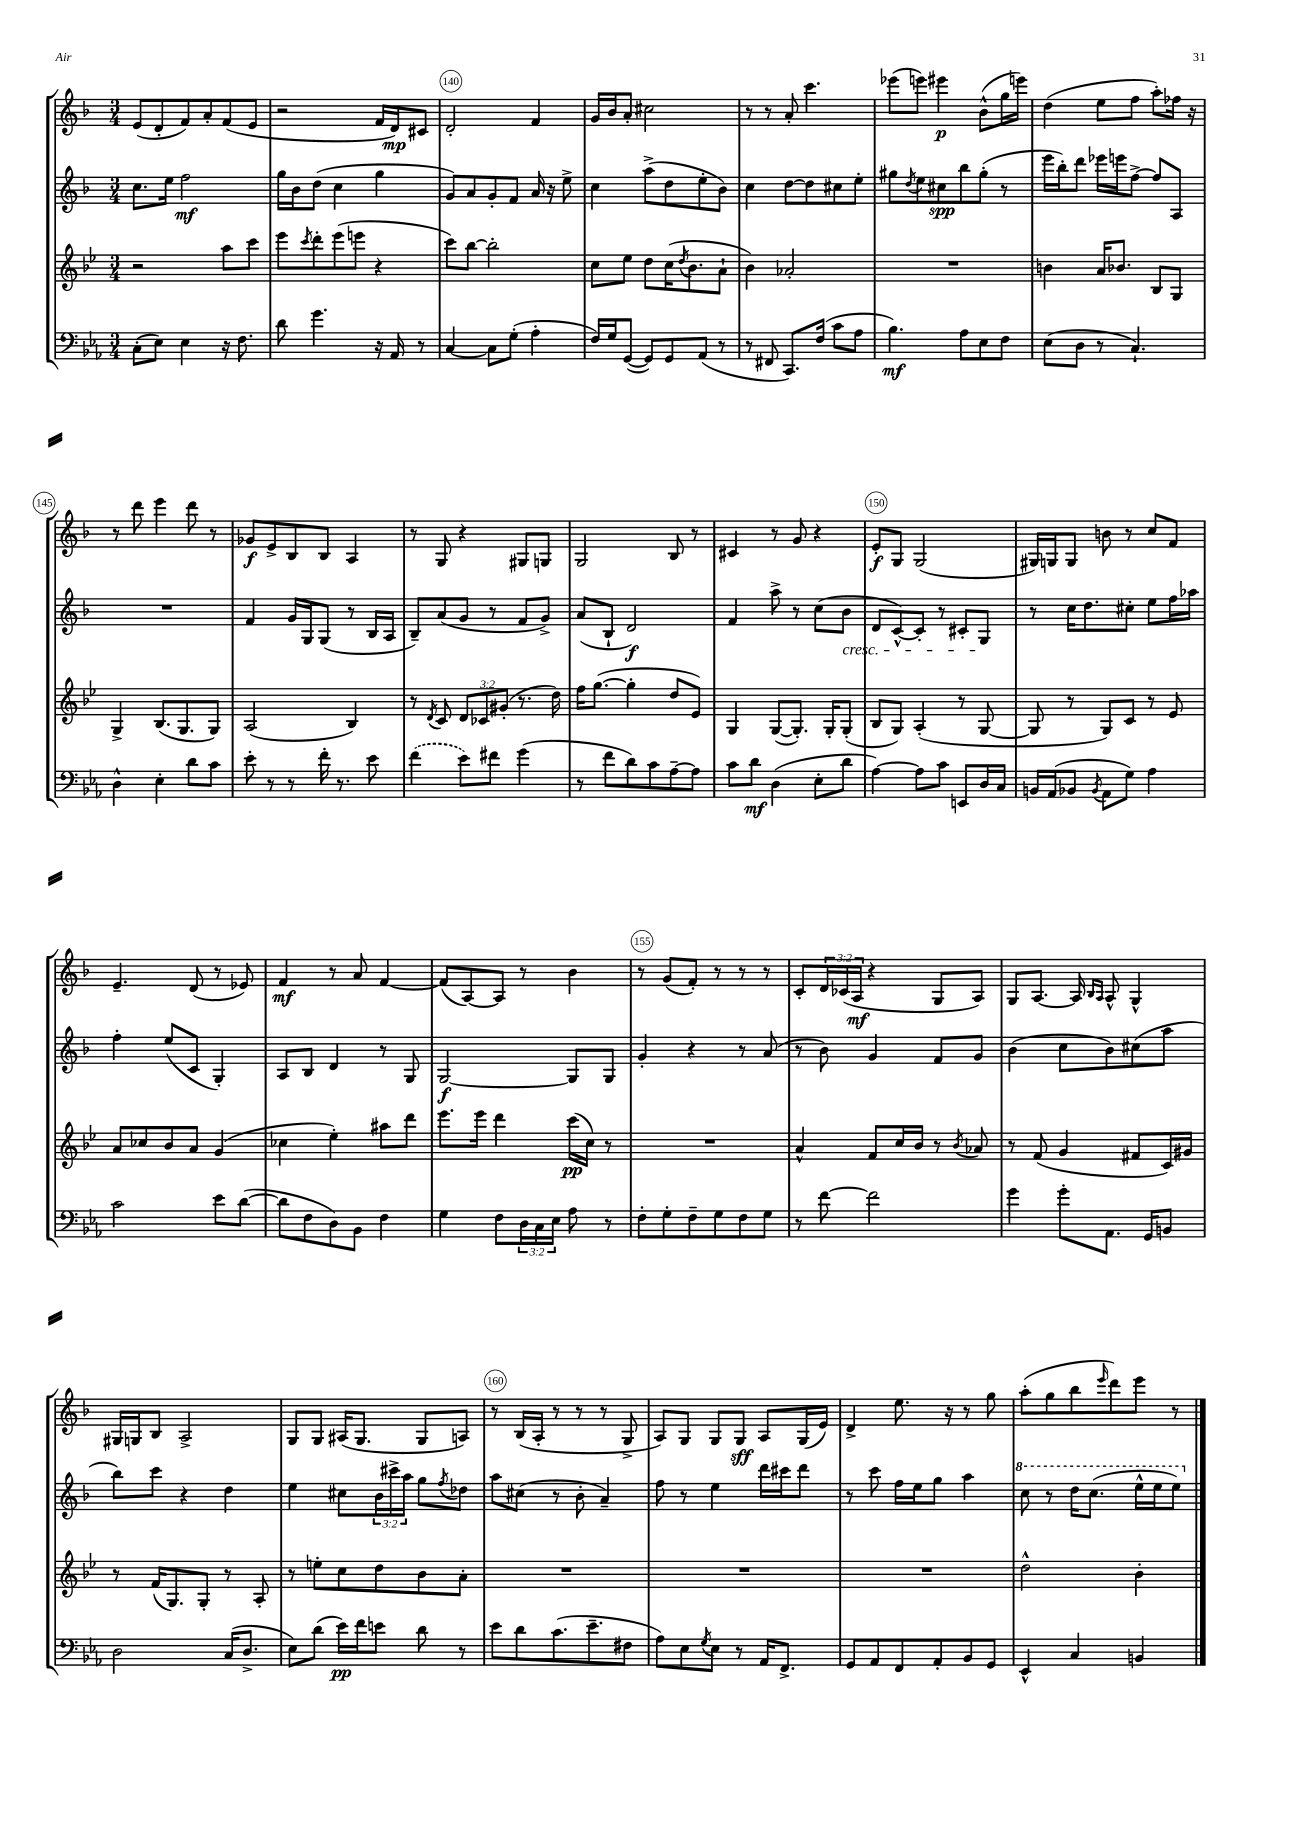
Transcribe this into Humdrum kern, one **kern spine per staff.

**kern	**dynam	**kern	**dynam	**kern	**dynam	**kern	**dynam
*part4	*part4	*part3	*part3	*part2	*part2	*part1	*part1
*staff4	*staff4	*staff3	*staff3	*staff2	*staff2	*staff1	*staff1
*clefF4	*	*clefG2	*	*clefG2	*	*clefG2	*
*k[b-e-a-]	*	*k[b-e-]	*	*k[b-]	*	*k[b-]	*
*M3/4	*	*M3/4	*	*M3/4	*	*M3/4	*
=138	=138	=138	=138	=138	=138	=138	=138
(8C'\L	.	2r	.	8.cc\L	.	(8e/L	.
8E-\J)	.	.	.	.	.	8d'/	.
.	.	.	.	16ee\Jk	.	.	.
4E-\	.	.	.	2ff\	mf	8f/)	.
.	.	.	.	.	.	8a'/	.
16r	.	8aa\L	.	.	.	(8f/	.
8.F\	.	.	.	.	.	.	.
.	.	8ccc\J	.	.	.	8e/J	.
=139	=139	=139	=139	=139	=139	=139	=139
8d\	.	8eee-\L	.	16gg\LL	.	2r	.
.	.	.	.	16b-\J	.	.	.
.	.	8qccc/	.	.	.	.	.
4.g\	.	8ddd'\	.	(8dd\J	.	.	.
.	.	(8eee-\	.	4cc\	.	.	.
.	.	8eeen\J	.	.	.	.	.
16r	.	4r	.	4gg\	.	16f/LL	.
16AA-/	.	.	.	.	.	16d/J)	mp
8r	.	.	.	.	.	8c#X/J	.
=140	=140	=140	=140	=140	=140	=140	=140
[4C/	.	8ccc\L)	.	8g/L)	.	2d'/	.
.	.	[8bb-\J	.	8a/	.	.	.
8C\L]	.	2bb-'\]	.	8g'/	.	.	.
(8G'\J	.	.	.	8f/J	.	.	.
4A-'\	.	.	.	16a/	.	4f/	.
.	.	.	.	16r	.	.	.
.	.	.	.	8ee^\	.	.	.
=141	=141	=141	=141	=141	=141	=141	=141
16F/LL)	.	8cc\L	.	4cc\	.	16g/LL	.
16G/J	.	.	.	.	.	16b-/J	.
([8GG/J	.	8ee-\J	.	.	.	8a'/J	.
8GG/L])	.	8dd\L	.	(8aa^\L	.	2cc#X\	.
8GG/	.	(16cc\K	.	8dd\	.	.	.
.	.	8qdd/	.	.	.	.	.
.	.	8.b-\	.	.	.	.	.
(8AA-/J	.	.	.	8ee'\	.	.	.
8r	.	8a`\J	.	8b-\J)	.	.	.
=142	=142	=142	=142	=142	=142	=142	=142
8r	.	4b-\)	.	4cc\	.	8r	.
8FF#X/	.	.	.	.	.	8r	.
8.CC/L)	.	2a-X'/	.	[8dd\L	.	8a'/	.
.	.	.	.	8dd\]	.	4.ccc\	.
(16F/Jk	.	.	.	.	.	.	.
8c\L	.	.	.	8cc#X\	.	.	.
8A-\J	.	.	.	8ee'\J	.	.	.
=143	=143	=143	=143	=143	=143	=143	=143
4.B-\)	mf	2.r	.	8gg#X\L	.	(8eee-X\L	.
.	.	.	.	8qdd/	.	.	.
.	.	.	.	8ee\	.	8eeen\J)	.
.	.	.	.	8cc#X\	spp	4eee#X\	p
8A-\L	.	.	.	8bb-\	.	.	.
8E-\	.	.	.	(8gg#'\J	.	(8b-^^\L	.
8F\J	.	.	.	8r	.	16gg\L	.
.	.	.	.	.	.	16eeen\JJ)	.
=144	=144	=144	=144	=144	=144	=144	=144
(8E-\L	.	4bn\	.	16eee\LL	.	(4dd\	.
.	.	.	.	16bb-'\J)	.	.	.
8D\J	.	.	.	8ddd\J	.	.	.
8r	.	16a/KL	.	16eee-X\LL	.	8ee\L	.
.	.	8.b-X/J	.	16eeen\J	.	.	.
4.C`/)	.	.	.	[8ff^\J	.	8ff\J	.
.	.	8B-/L	.	8ff/L]	.	8aa'\L)	.
.	.	8G/J	.	8A/J	.	16ff-X\Jk	.
.	.	.	.	.	.	16r	.
!!LO:LB:g=z
=145	=145	=145	=145	=145	=145	=145	=145
4D^^\	.	4G^/	.	2.r	.	8r	.
.	.	.	.	.	.	8ddd\	.
4E-'\	.	(8.B-/L	.	.	.	4eee\	.
.	.	8.G/	.	.	.	.	.
8d\L	.	.	.	.	.	8ddd\	.
8c\J	.	8G/J)	.	.	.	8r	.
=146	=146	=146	=146	=146	=146	=146	=146
8e-'\	.	(2A/	.	4f/	.	8g-X/L	f
8r	.	.	.	.	.	8e^/	.
8r	.	.	.	16g/LL	.	8B-/	.
.	.	.	.	16G/J	.	.	.
16f'\	.	.	.	(8G/J	.	8B-/J	.
8.r	.	.	.	.	.	.	.
.	.	4B-/)	.	8r	.	4A/	.
8e-\	.	.	.	16B-/LL	.	.	.
.	.	.	.	16A/JJ	.	.	.
=147	=147	=147	=147	=147	=147	=147	=147
(4f\	.	8r	.	8B-~/L)	.	8r	.
.	.	8qd/	.	.	.	.	.
.	.	8c/	.	(8a/	.	8G/	.
8e-\L)	.	12d/L	.	8g/J	.	4r	.
.	.	12c-X/	.	.	.	.	.
8f#X\J	.	.	.	8r	.	.	.
.	.	(12g#X'/J	.	.	.	.	.
(4g\	.	8.r	.	8f/L	.	8G#X/L	.
.	.	.	.	8g^/J)	.	8Gn/J	.
.	.	16dd\)	.	.	.	.	.
=148	=148	=148	=148	=148	=148	=148	=148
8r	.	16ff\KL	.	(8a/L	.	2G/	.
.	.	([8.gg\J	.	.	.	.	.
8f\L	.	.	.	8B-`/J	.	.	.
8d\)	.	4gg'\]	.	2d/)	f	.	.
8c\	.	.	.	.	.	.	.
[8A-~\	.	8dd/L	.	.	.	8B-/	.
8A-\J]	.	8e-/J)	.	.	.	8r	.
=149	=149	=149	=149	=149	=149	=149	=149
8c\L	.	4G/	.	4f/	.	4c#X/	.
8d\J	mf	.	.	.	.	.	.
(4D\	.	([8G/L	.	8aa^\	.	8r	.
.	.	8.G'/J])	.	8r	.	8g/	.
8E-'\L	.	.	.	(8cc\L	.	4r	.
.	.	16G'/KL	.	.	.	.	.
!	!	!	!	!LO:TX:b:i:t=cresc.	!	!	!
8d\J	.	(8G'/J	.	8b-\J	.	.	.
=150	=150	=150	=150	=150	=150	=150	=150
[4A-\)	.	8B-/L	.	8d/L	.	8e'/L	f
.	.	8G/J)	.	[8c^^/)	.	8G/J	.
8A-\L]	.	(4A'/	.	8c'/J]	.	(2G/	.
8c\J	.	.	.	8r	.	.	.
8EEn/L	.	8r	.	8c#X'/L	.	.	.
16D/L	.	[8G/	.	8G/J	.	.	.
16C/JJ	.	.	.	.	.	.	.
=151	=151	=151	=151	=151	=151	=151	=151
16BBn/LL	.	8G/]	.	8r	.	16G#X/LL)	.
(16AA-/J	.	.	.	.	.	16Gn/J	.
8BB-X/J	.	8r	.	16cc\KL	.	8G/J	.
.	.	.	.	8.dd\	.	.	.
8qBB-/	.	.	.	.	.	.	.
8AA-\L	.	8G/L)	.	.	.	8bn\	.
8G\J)	.	8c/J	.	8cc#X'\J	.	8r	.
4A-\	.	8r	.	8ee\L	.	8cc/L	.
.	.	8e-/	.	16ff\L	.	8f/J	.
.	.	.	.	16aa-X\JJ	.	.	.
!!LO:LB:g=z
=152	=152	=152	=152	=152	=152	=152	=152
2c\	.	8a/L	.	4ff'\	.	4.e~/	.
.	.	8cc-X/	.	.	.	.	.
.	.	8b-/	.	(8ee/L	.	.	.
.	.	8a/J	.	8c/J	.	(8d/	.
8e-\L	.	(4g/	.	4G'/)	.	8r	.
([8d\J	.	.	.	.	.	8e-X/)	.
=153	=153	=153	=153	=153	=153	=153	=153
8d\L]	.	4cc-X\	.	8A/L	.	4f/	mf
8F\	.	.	.	8B-/J	.	.	.
8D\)	.	4ee-'\)	.	4d/	.	8r	.
8BB-\J	.	.	.	.	.	8a/	.
4F\	.	8aa#X\L	.	8r	.	[4f/	.
.	.	8ddd\J	.	8G/	.	.	.
=154	=154	=154	=154	=154	=154	=154	=154
4G\	.	8.eee-\L	.	[2G/	f	(8f/L]	.
.	.	.	.	.	.	[8A/)	.
.	.	16eee-\Jk	.	.	.	.	.
8F\L	.	4ddd\	.	.	.	8A/J]	.
24D\L	.	.	.	.	.	8r	.
24C\	.	.	.	.	.	.	.
24E-\JJ	.	.	.	.	.	.	.
8A-\	.	(16ccc\LL	pp	8G/L]	.	4b-\	.
.	.	16cc\JJ)	.	.	.	.	.
8r	.	8r	.	8G/J	.	.	.
=155	=155	=155	=155	=155	=155	=155	=155
8F'\L	.	2.r	.	4g'/	.	8r	.
8G'\	.	.	.	.	.	(8g/L	.
8F~\	.	.	.	4r	.	8f'/J)	.
8G\	.	.	.	.	.	8r	.
8F\	.	.	.	8r	.	8r	.
8G\J	.	.	.	(8a/	.	8r	.
=156	=156	=156	=156	=156	=156	=156	=156
8r	.	4a^^/	.	8r	.	8c'/L	.
[8f\	.	.	.	8b-\)	.	24d/L	.
.	.	.	.	.	.	(24c-X/	.
.	.	.	.	.	.	24A/JJ	mf
2f\]	.	8f/L	.	4g/	.	4r	.
.	.	16cc/L	.	.	.	.	.
.	.	16b-/JJ	.	.	.	.	.
.	.	8r	.	8f/L	.	8G/L	.
.	.	8qb-/	.	.	.	.	.
.	.	8a-X/	.	8g/J	.	8A/J)	.
=157	=157	=157	=157	=157	=157	=157	=157
4g\	.	8r	.	(4b-\	.	8G/L	.
.	.	(8f/	.	.	.	[8.A/J	.
8g'\L	.	4g/	.	8cc\L	.	.	.
.	.	.	.	.	.	16A/]	.
.	.	.	.	.	.	16qqB-/LL	.
.	.	.	.	.	.	16qqA/JJ	.
8.AA-\J	.	.	.	8b-\)	.	8A^^/	.
.	.	8f#X/L	.	(8cc#X\	.	4G^^/	.
16GG/KL	.	.	.	.	.	.	.
8BBn/J	.	16c/L)	.	8aa\J	.	.	.
.	.	16g#X/JJ	.	.	.	.	.
!!LO:LB:g=z
=158	=158	=158	=158	=158	=158	=158	=158
2D\	.	8r	.	8bb-\L)	.	16G#X/LL	.
.	.	.	.	.	.	16Gn/J	.
.	.	(16f/KL	.	8ccc\J	.	8B-/J	.
.	.	8.G/)	.	.	.	.	.
.	.	.	.	4r	.	2A^/	.
.	.	8G'/J	.	.	.	.	.
(16C/KL	.	8r	.	4dd\	.	.	.
8.D^/J	.	.	.	.	.	.	.
.	.	8A'/	.	.	.	.	.
=159	=159	=159	=159	=159	=159	=159	=159
8E-\L)	.	8r	.	4ee\	.	8G/L	.
(8d\J	.	8een'\L	.	.	.	8G/J	.
16e-\LL)	pp	8cc\	.	8cc#X\L	.	(16A#X/KL	.
16f\J	.	.	.	.	.	8.G/J	.
8en\J	.	8dd\	.	24b-\L	.	.	.
.	.	.	.	24ccc#X^\	.	.	.
.	.	.	.	24aa\JJ	.	.	.
8d\	.	8b-\	.	8gg\L	.	8G/L	.
.	.	.	.	8qff/	.	.	.
8r	.	8a'\J	.	8dd-X\J	.	8An/J)	.
=160	=160	=160	=160	=160	=160	=160	=160
8e-\L	.	2.r	.	8aa\L	.	8r	.
8d\	.	.	.	(8cc#X\J	.	(16B-/LL	.
.	.	.	.	.	.	16A'/JJ	.
(8.c\	.	.	.	8r	.	8r	.
.	.	.	.	8b-'\	.	8r	.
8.e-~\	.	.	.	.	.	.	.
.	.	.	.	4a~/)	.	8r	.
8F#X\J	.	.	.	.	.	8G^/	.
=161	=161	=161	=161	=161	=161	=161	=161
8A-\L)	.	2.r	.	8ff\	.	8A/L)	.
8E-\	.	.	.	8r	.	8G/J	.
8qG/	.	.	.	.	.	.	.
8E-\J	.	.	.	4ee\	.	8G/L	.
8r	.	.	.	.	.	8G/J	sff
16AA-/KL	.	.	.	16ddd\LL	.	8A/L	.
8.FF^/J	.	.	.	16ccc#X\J	.	.	.
.	.	.	.	8ddd\J	.	(16G/L	.
.	.	.	.	.	.	16e/JJ)	.
=162	=162	=162	=162	=162	=162	=162	=162
8GG/L	.	2.r	.	8r	.	4d^/	.
8AA-/	.	.	.	8ccc\	.	.	.
8FF/	.	.	.	16ff\LL	.	8.ee\	.
.	.	.	.	16ee\J	.	.	.
8AA-'/	.	.	.	8gg\J	.	.	.
.	.	.	.	.	.	16r	.
8BB-/	.	.	.	4aa\	.	8r	.
8GG/J	.	.	.	.	.	8gg\	.
=163	=163	=163	=163	=163	=163	=163	=163
*	*	*	*	*8va	*	*	*
4EE-^^/	.	2dd^^\	.	8ccc\	.	(8aa'\L	.
.	.	.	.	8r	.	8gg\	.
4C/	.	.	.	16ddd\KL	.	8bb-\	.
.	.	.	.	(8.ccc\J	.	.	.
.	.	.	.	.	.	16qqeee/	.
.	.	.	.	.	.	8ddd\)	.
4BBn/	.	4b-'\	.	16eee^^\LL	.	8eee\J	.
.	.	.	.	16eee\J	.	.	.
.	.	.	.	8eee\J)	.	8r	.
*	*	*	*	*X8va	*	*	*
==	==	==	==	==	==	==	==
*-	*-	*-	*-	*-	*-	*-	*-
